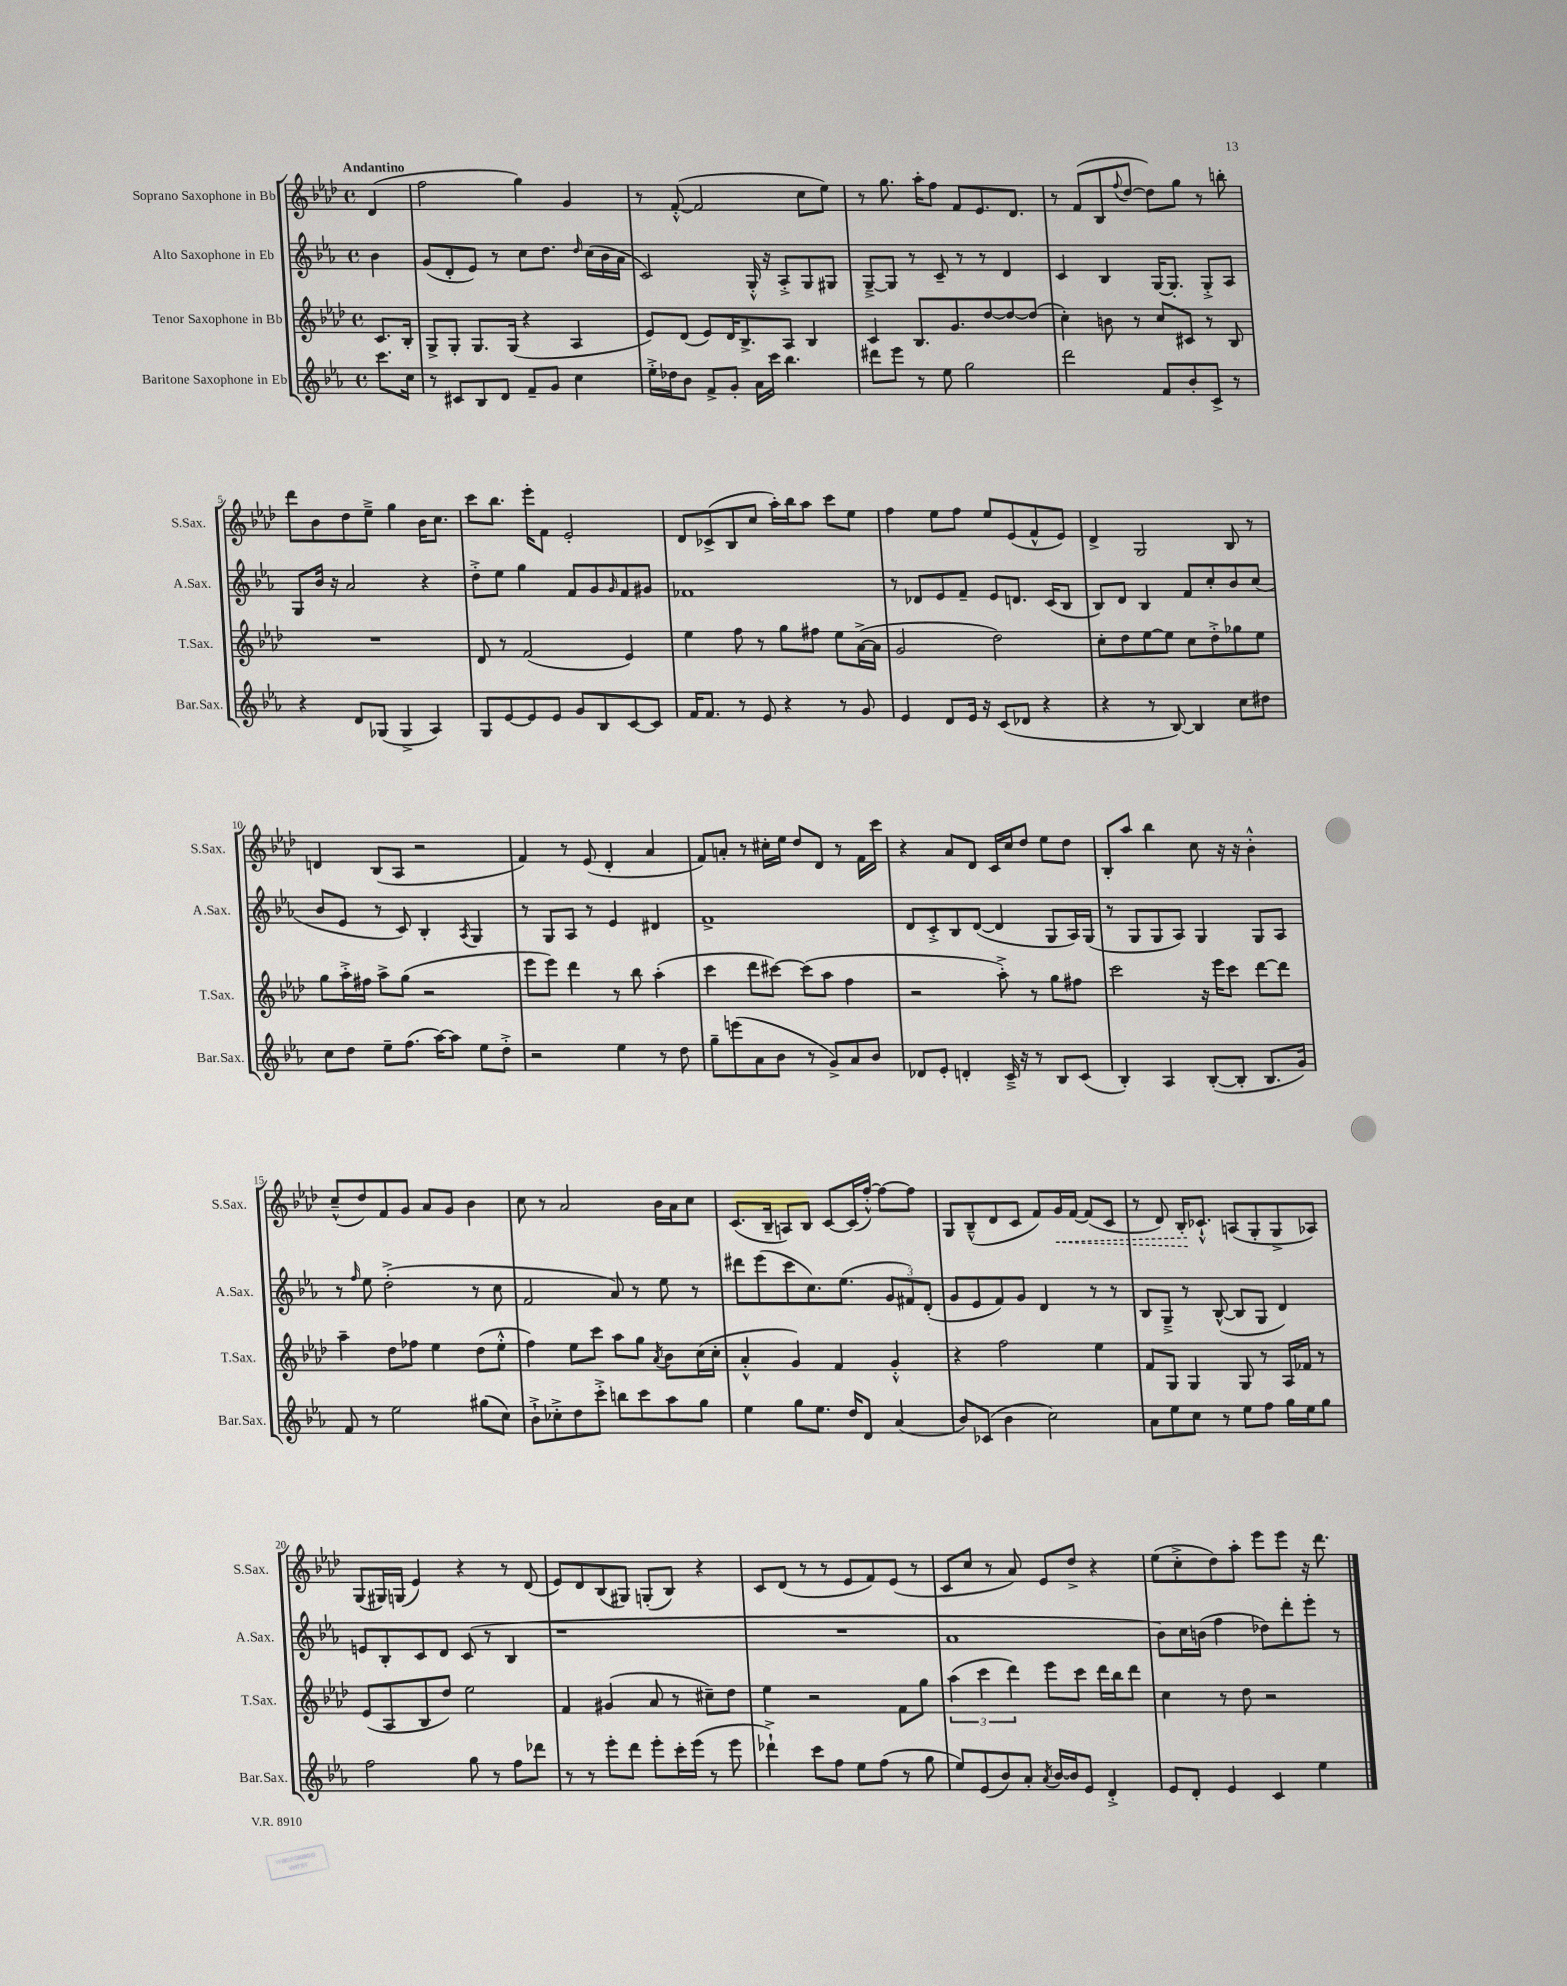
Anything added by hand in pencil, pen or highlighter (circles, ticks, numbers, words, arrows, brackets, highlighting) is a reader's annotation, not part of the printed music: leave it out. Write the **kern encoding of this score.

**kern	**kern	**kern	**kern
*staff4	*staff3	*staff2	*staff1
*clefG2	*clefG2	*clefG2	*clefG2
*k[b-e-a-]	*k[b-e-a-d-]	*k[b-e-a-]	*k[b-e-a-d-]
*M4/4	*M4/4	*M4/4	*M4/4
*met(c)	*met(c)	*met(c)	*met(c)
8.ccc	8.c	4b-	(4d-
16cc	16B-'	.	.
=	=	=	=
8r	8G^	(8g	2ff
8c#	8G'	8d'	.
8B-	8.G	8e-)	.
8d	.	8r	.
.	(16G	.	.
8f~	4r	8cc	4gg)
8g	.	8.dd	.
4cc	4A-	.	4g
.	.	16qqdd	.
.	.	(16cc	.
.	.	16b-	.
.	.	16a-	.
=	=	=	=
16ee-'^	8e-)	2c)	8r
16dd-	.	.	.
8b-	(8d-	.	([8f'^^
8f^	8e-)	.	2f]
8g'	16d-	.	.
.	8.B-^	.	.
16a-	.	16G'^^	.
16ccc	.	16r	.
4.bb-	8A-	8A-'^	.
.	4B-	8G	8cc
.	.	8G#	8ee-)
=	=	=	=
8ddd#	4c	[8G~^	8r
8eee-	.	8G]	8.gg
8r	8.B-	8r	.
.	.	.	16aa-'
8ee-	.	8c~	8ff
.	8.g	.	.
2gg	.	8r	8f
.	[8dd-	8r	8.e-
.	8dd-_	4d	.
.	.	.	8.d-
.	(8dd-]	.	.
=	=	=	=
2ddd	4cc')	4c	8r
.	.	.	(8f
.	8b	4B-	8B-
.	.	.	8qqff
.	8r	.	[8dd-
8f	8cc	[16G	8dd-])
.	.	8.G']	.
8b-'	8c#	.	8gg
8c^	8r	8G'^	8r
8r	8B-	8A-	8bb'
=	=	=	=
4r	1r	8G	8ddd-
.	.	16b-	8b-
.	.	16r	.
8d	.	2a-	8dd-
(8G-	.	.	8ee-~^
4G-^	.	.	4gg
4A-)	.	4r	16b-
.	.	.	8.cc
=	=	=	=
8G	8d-	8dd'^	8ccc
[8e-	8r	8ee-	8.bb-
8e-]	(2f	4gg	.
.	.	.	16eee-'
8e-	.	.	8f
8g	.	8f	2e-'
8B-	.	8g	.
.	.	16qqg	.
[8c	4e-)	8f	.
8c]	.	8g#	.
=	=	=	=
16f	4ee-	1f-	8d-
8.f	.	.	.
.	.	.	(8c-^
8r	8ff	.	8B-
8e-	8r	.	8cc
4r	8gg	.	16aa-')
.	.	.	16bb-
.	8ff#	.	8aa-
8r	8ee-	.	8ccc
8g	([16a-^	.	8ee-
.	16a-]	.	.
=	=	=	=
4e-	2g	8r	4ff
.	.	8d-	.
8d	.	8e-	8ee-
16e-	.	8f~	8ff
16r	.	.	.
(8c	2dd-)	8e-	8ee-
8d-	.	8.d	(8e-
4r	.	.	8f^^
.	.	(16c	.
.	.	8B-	8e-)
=	=	=	=
4r	8cc'	8B-)	4d-^
.	8dd-	8d	.
8r	[8ee-	4B-	2G
[8B-)	8ee-]	.	.
4B-]	8cc	8f	.
.	8dd-'^	8cc'	.
8cc	8gg-	8b-	8B-
8dd#	8ee-	(8cc	8r
=	=	=	=
8cc	8gg	8b-	4d
8dd	16aa-'^	8e-	.
.	16ff#	.	.
8ee-~	8aa-^	8r	(8B-
(8.ff	(8gg	8c)	8A-
.	2r	4B-'	2r
[16aa-)	.	.	.
8aa-]	.	.	.
.	.	8qA-	.
8ee-	.	4G	.
8dd'^	.	.	.
=	=	=	=
2r	8eee-	8r	4f)
.	8eee-)	8G	.
.	4ddd-	8A-	8r
.	.	8r	(8e-
4ee-	8r	4e-	4d-'
.	8bb-	.	.
8r	(4aa-'	4d#	4a-
8dd	.	.	.
=	=	=	=
8gg~	4ccc	1f^	8f)
(8eee	.	.	8a'
8a-	8ddd-	.	8r
8b-	[8ccc#)	.	16cc#'
.	.	.	16ee-
8r	(8ccc#]	.	8dd-
8g^)	8aa-	.	8d-
8a-	4ff	.	8r
8b-	.	.	16f
.	.	.	16ccc
=	=	=	=
8d-	2r	8d	4r
8e-'	.	8c'^	.
4d'	.	8B-	8a-
.	.	([8d	8d-
16c~^	8aa-'^)	4d]	16c
16r	.	.	16cc
8r	8r	.	8dd-
8B-	8gg	8G	8ee-
(8c	8ff#	16A-)	8dd-
.	.	(16G	.
=	=	=	=
4B-')	2ccc	8r	8B-'
.	.	8G	8aa-
4A-	.	8G	4bb-
.	.	8A-)	.
([8B-'	16r	4G	8cc
.	16eee-	.	.
8B-']	8ccc	.	16r
.	.	.	16r
8.B-	[8ddd-	8G	4b-'^^
.	8ddd-]	8A-	.
16g)	.	.	.
=	=	=	=
8f	4aa-~	8r	(8cc~^^
.	.	16qqff	.
8r	.	8ee-	8dd-)
2ee-	8dd-	(2dd'^	8f
.	8ff-	.	8g
.	4ee-	.	8a-
.	.	.	8g
(8gg#	(8dd-	8r	4b-
8cc)	8ee-'^^	8cc	.
=	=	=	=
8b-`^	4ff)	2f	8cc
8cc-'^	.	.	8r
8dd	8ee-	.	2a-
8ccc'^	8ccc	.	.
8bb	8aa-	8a-)	.
8ccc	8gg	8r	.
.	8qa-	.	.
8aa-	8b-	8ee-	16b-
.	.	.	16a-
8gg	(16cc	8r	8cc
.	16cc'	.	.
=	=	=	=
4ee-	4a-'^^	8ddd#	(8.c
.	.	(8eee-	.
.	.	.	16B-~
8gg	4g)	8ccc	8A)
8.ee-	.	8.cc)	8B-
.	4f	.	[8c
16dd	.	(8.ee-	.
8d	.	.	(16c]
.	.	.	[16ff'^^)
(4a-	4g'^^	12g	8ff_
.	.	12f#)	.
.	.	.	8ff]
.	.	(12d'	.
=	=	=	=
8b-)	4r	8g	8G
(8c-	.	8e-	(8B-~^^
4b-	2ff	8f)	8d-
.	.	8g	8c
2cc)	.	4d	8f)
.	.	.	16g
.	.	.	[16f
.	4ee-	8r	(8f]
.	.	8r	8c
=	=	=	=
8a-	8f	8B-	8r
8ee-	8G	8G~^	8d-)
8cc	4G	8r	16B-'
.	.	.	8.c-`^^
8r	.	([8B-^^	.
8ee-	8G	8B-]	(8A
8ff	8r	8G	8G'
16gg	16A-	4d)	8G^
16ee-	16f-	.	.
8gg	8r	.	8A-)
=	=	=	=
2ff	(8e-	8e	(8G
.	8A-	8B-'	16G#)
.	.	.	(16G
.	8B-	8c	4e-)
.	8dd-)	8d	.
8gg	2ee-	(8c	4r
8r	.	8r	.
8ff	.	4B-	8r
8ddd-	.	.	(8d-
=	=	=	=
8r	4f	1r	8e-)
8r	.	.	8d-
8eee-'	(4g#	.	(8B-
8ddd	.	.	8G#)
8eee-'	8a-	.	(8G'
16ccc'	8r	.	8B-)
(16eee-	.	.	.
8r	8cc#~)	.	4r
8eee-	8dd-	.	.
=	=	=	=
4ddd-`^)	4ee-	1r	8c
.	.	.	(8d-
8ccc	2r	.	8r
8ff	.	.	8r
8ee-	.	.	8e-
(8ff	.	.	8f)
8r	8f	.	(8e-
8gg	8gg	.	8r
=	=	=	=
8ee-)	(6aa-	1a-	8c
(8e-	.	.	8cc
.	6ccc	.	.
8b-)	.	.	8r
.	6ddd-)	.	.
8a-'	.	.	8a-)
8qa-	.	.	.
[16b-	8eee-	.	8e-
16b-]	.	.	.
8e-	8ccc	.	8dd-^
4d'^	16ddd-	.	4r
.	16bb-	.	.
.	8ddd-	.	.
=	=	=	=
8e-	4cc	8b-)	(8ee-
8d'	.	16cc	8cc'^
.	.	(16b	.
4e-	8r	4ff	8dd-)
.	8dd-	.	8aa-'
4c	2r	8dd-)	8eee-
.	.	8ddd'	8eee-
4ee-	.	8eee-'	16r
.	.	.	8.ddd-
.	.	8r	.
==	==	==	==
*-	*-	*-	*-
